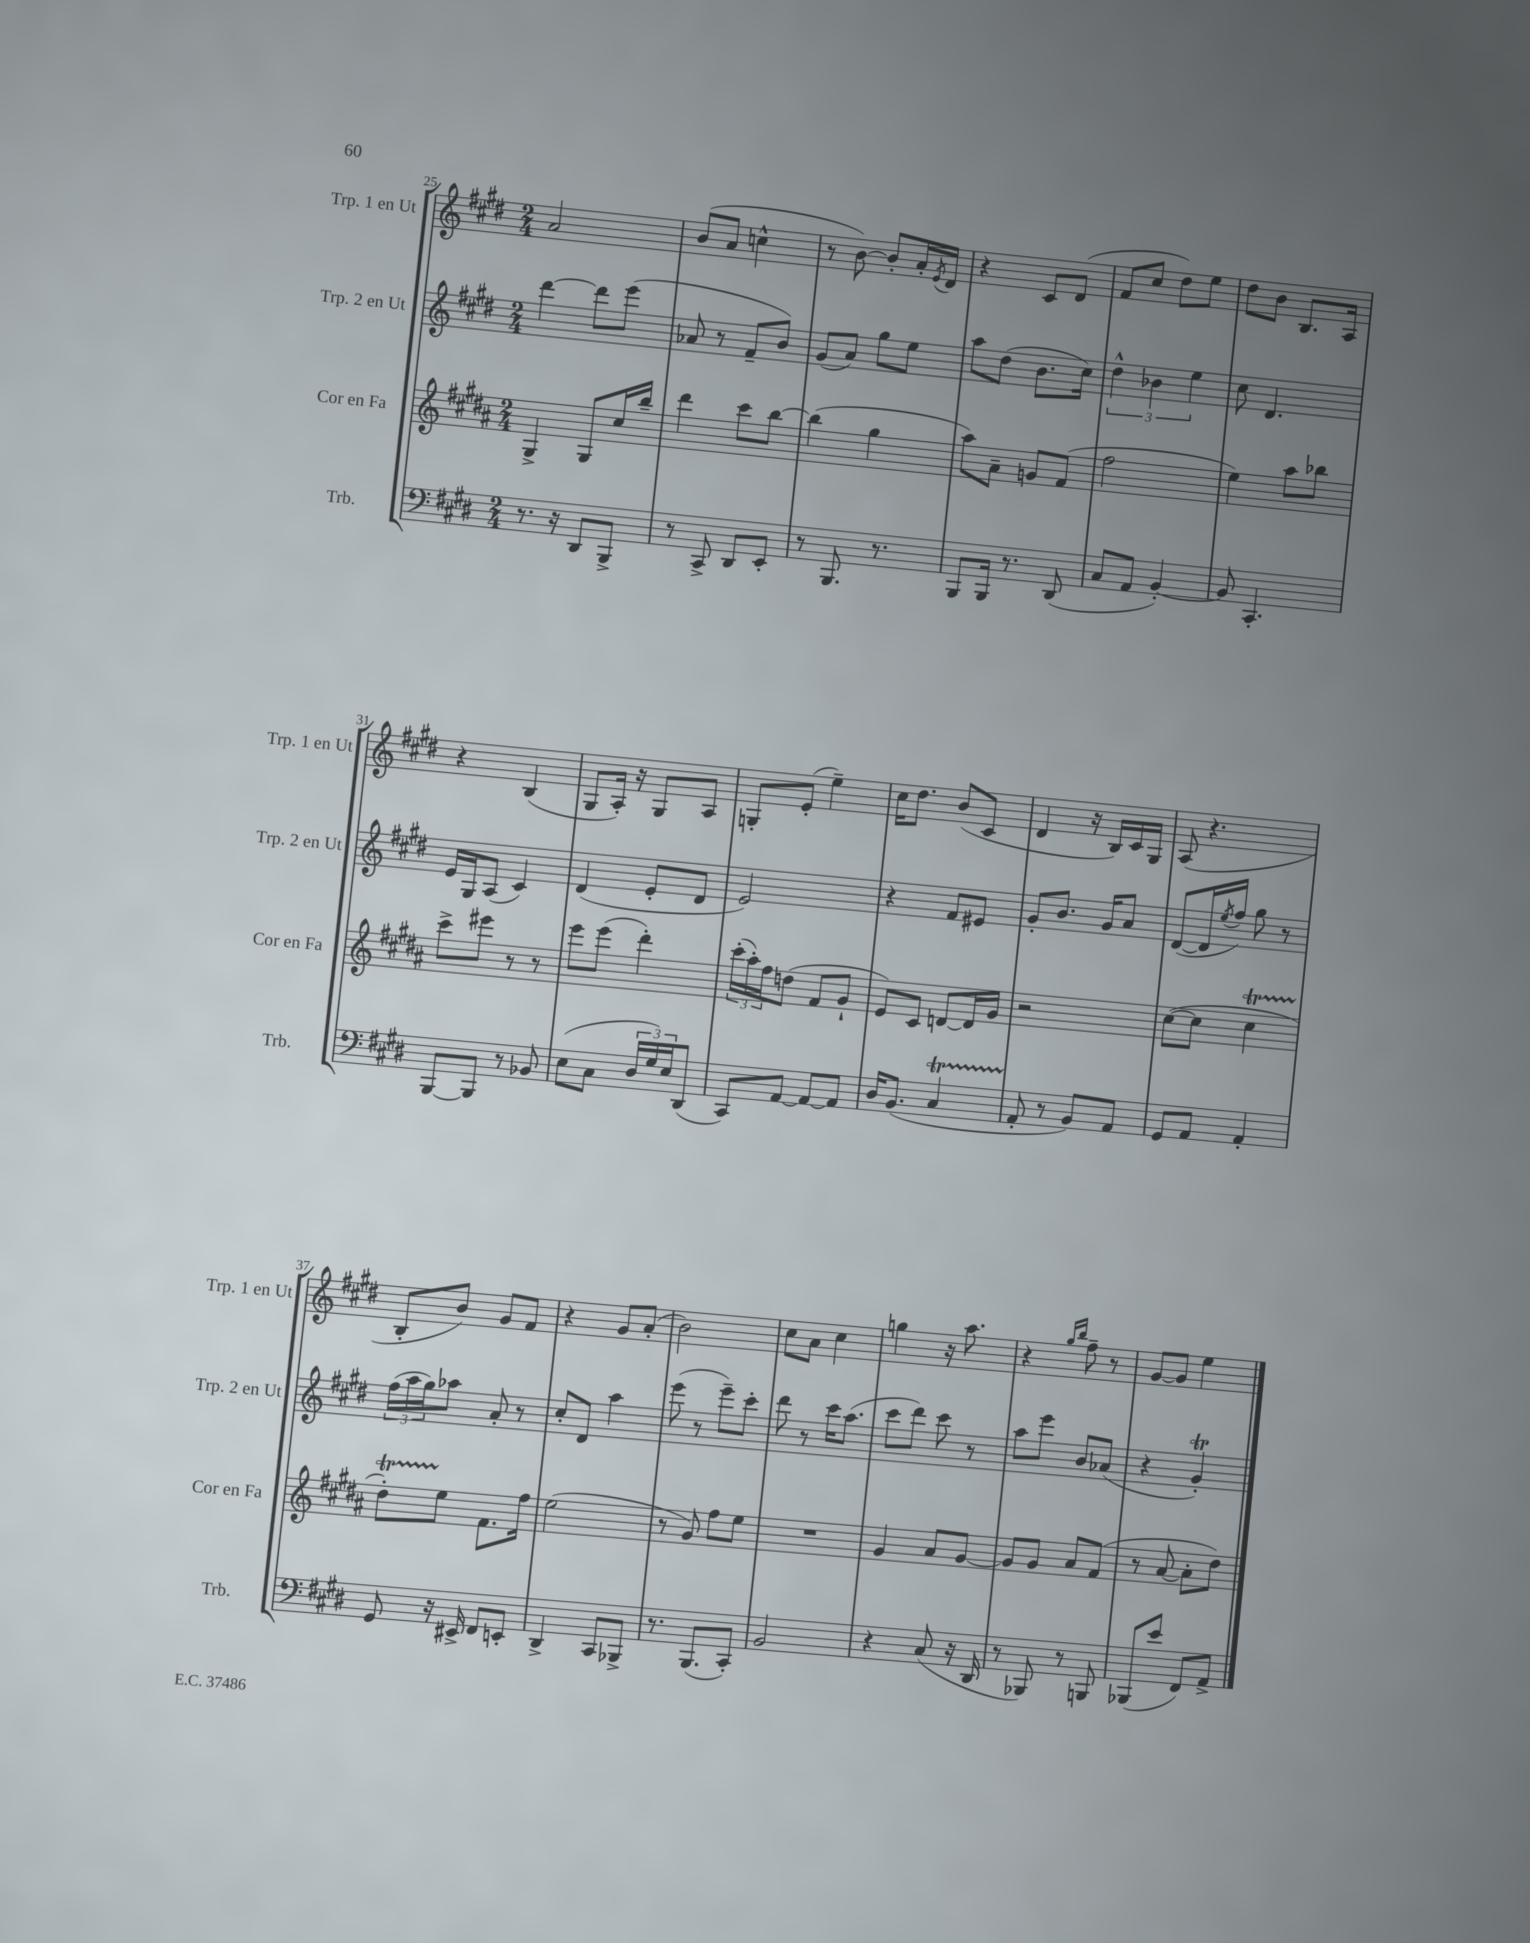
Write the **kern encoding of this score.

**kern	**kern	**kern	**kern
*staff4	*staff3	*staff2	*staff1
*clefF4	*clefG2	*clefG2	*clefG2
*k[f#c#g#d#]	*k[f#c#g#d#a#]	*k[f#c#g#d#]	*k[f#c#g#d#]
*M2/4	*M2/4	*M2/4	*M2/4
8.r	4G#^	[4ddd#	2a
16r	.	.	.
8DD#	8G#	8ddd#]	.
8BBB^	16cc#	(8eee	.
.	16bb~	.	.
=	=	=	=
8r	4ddd#	8a-	(8b
8CC#^	.	8r	8a
8DD#	8ccc#	8f#~	4cc^^
8EE'	[8bb	8b)	.
=	=	=	=
8r	(4bb]	(8g#	8r
8.BBB	.	8a)	[8b)
.	4gg#	8gg#	8b']
8.r	.	.	.
.	.	8ee	16a'
.	.	.	8qe
.	.	.	16d#
=	=	=	=
8BBB	8aa#)	8aa	4r
16BBB	8a#~	(8dd#	.
8.r	.	.	.
.	8g	8.b	8c#
(8DD#	(8f#	.	(8d#
.	.	16cc#)	.
=	=	=	=
8C#	2ff#	6dd#^^	8f#
8AA	.	.	8cc#
.	.	6b-	.
[4BB')	.	.	8dd#)
.	.	6ee	.
.	.	.	8ee
=	=	=	=
8BB]	4ee)	8cc#	8dd#
4.CC#'	.	4.d#	8b
.	8aa#	.	8.B
.	8bb-	.	.
.	.	.	16A
=	=	=	=
[8BBB	8ccc#^	16e	4r
.	.	16G#	.
8BBB]	8eee#	(8A	.
8r	8r	4c#)	(4B
8BB-	8r	.	.
=	=	=	=
(8E	8eee	(4d#	8G#
8C#	(8eee	.	16A')
.	.	.	16r
24D#	4ddd#')	8e'	8G#
24G#)	.	.	.
24E	.	.	.
(8DD#	.	8d#	8A
=	=	=	=
8CC#)	(24ccc#'	2e)	8G'
.	24aa#')	.	.
.	24ff#	.	.
[8AA	(8dd	.	(8e'
8AA_	8f#	.	4ee~)
8AA]	8g#`	.	.
=	=	=	=
16D#	8e)	4r	16cc#
(8.BB	.	.	8.dd#
.	8c#	.	.
4C#	[8d	8f#	(8b
.	16d]	8e#	8c#
.	16g#	.	.
=	=	=	=
8AA'	2r	8g#'	4d#
8r	.	8.b	.
8BB)	.	.	16r
.	.	16g#	16B)
8AA	.	8a	16c#
.	.	.	16G#
=	=	=	=
8GG#	([8cc#	([8d#	(8A
8AA	8cc#]	16d#]	4.r
.	.	8qee	.
.	.	16ff#)	.
4AA'	4cc#	8gg#	.
.	.	8r	.
=	=	=	=
8GG#	8dd#')	(24ff#	8B'
.	.	24aa	.
.	.	24gg#)	.
16r	8ee	8aa-	8b)
16EE#^	.	.	.
8FF#	8.f#	8a'	8g#
8EE'	.	8r	8f#
.	16ff#	.	.
=	=	=	=
4DD#^	(2ee	8cc#'	4r
.	.	8d#	.
8CC#	.	4aa	8g#
8BBB-^	.	.	(8a'
=	=	=	=
8.r	8r	(8eee	2b)
.	8g#)	8r	.
(8.BBB	.	.	.
.	8ff#	8eee~)	.
8CC#')	8ee	8ccc#'	.
=	=	=	=
2BB	2r	8ddd#	8cc#
.	.	8r	8a
.	.	16ccc#	4cc#
.	.	(8.aa	.
=	=	=	=
4r	4g#	8ccc#	4gg
.	.	8ddd#)	.
(8C#	8a#	8ccc#	16r
.	.	.	8.aa
16r	[8g#	8r	.
16DD#	.	.	.
=	=	=	=
8r	8g#]	8aa	4r
8BBB-)	8g#	8eee	.
.	.	.	16qqgg#
.	.	.	16qqbb
8r	8a#	8b	8ff#~
8BBB	(8f#	(8a-	8r
=	=	=	=
(8BBB-	8r	4r	[8g#
8e	[8a#	.	8g#]
8FF#)	8a#']	4g#')	4ee
8AA^	8dd#)	.	.
==	==	==	==
*-	*-	*-	*-
